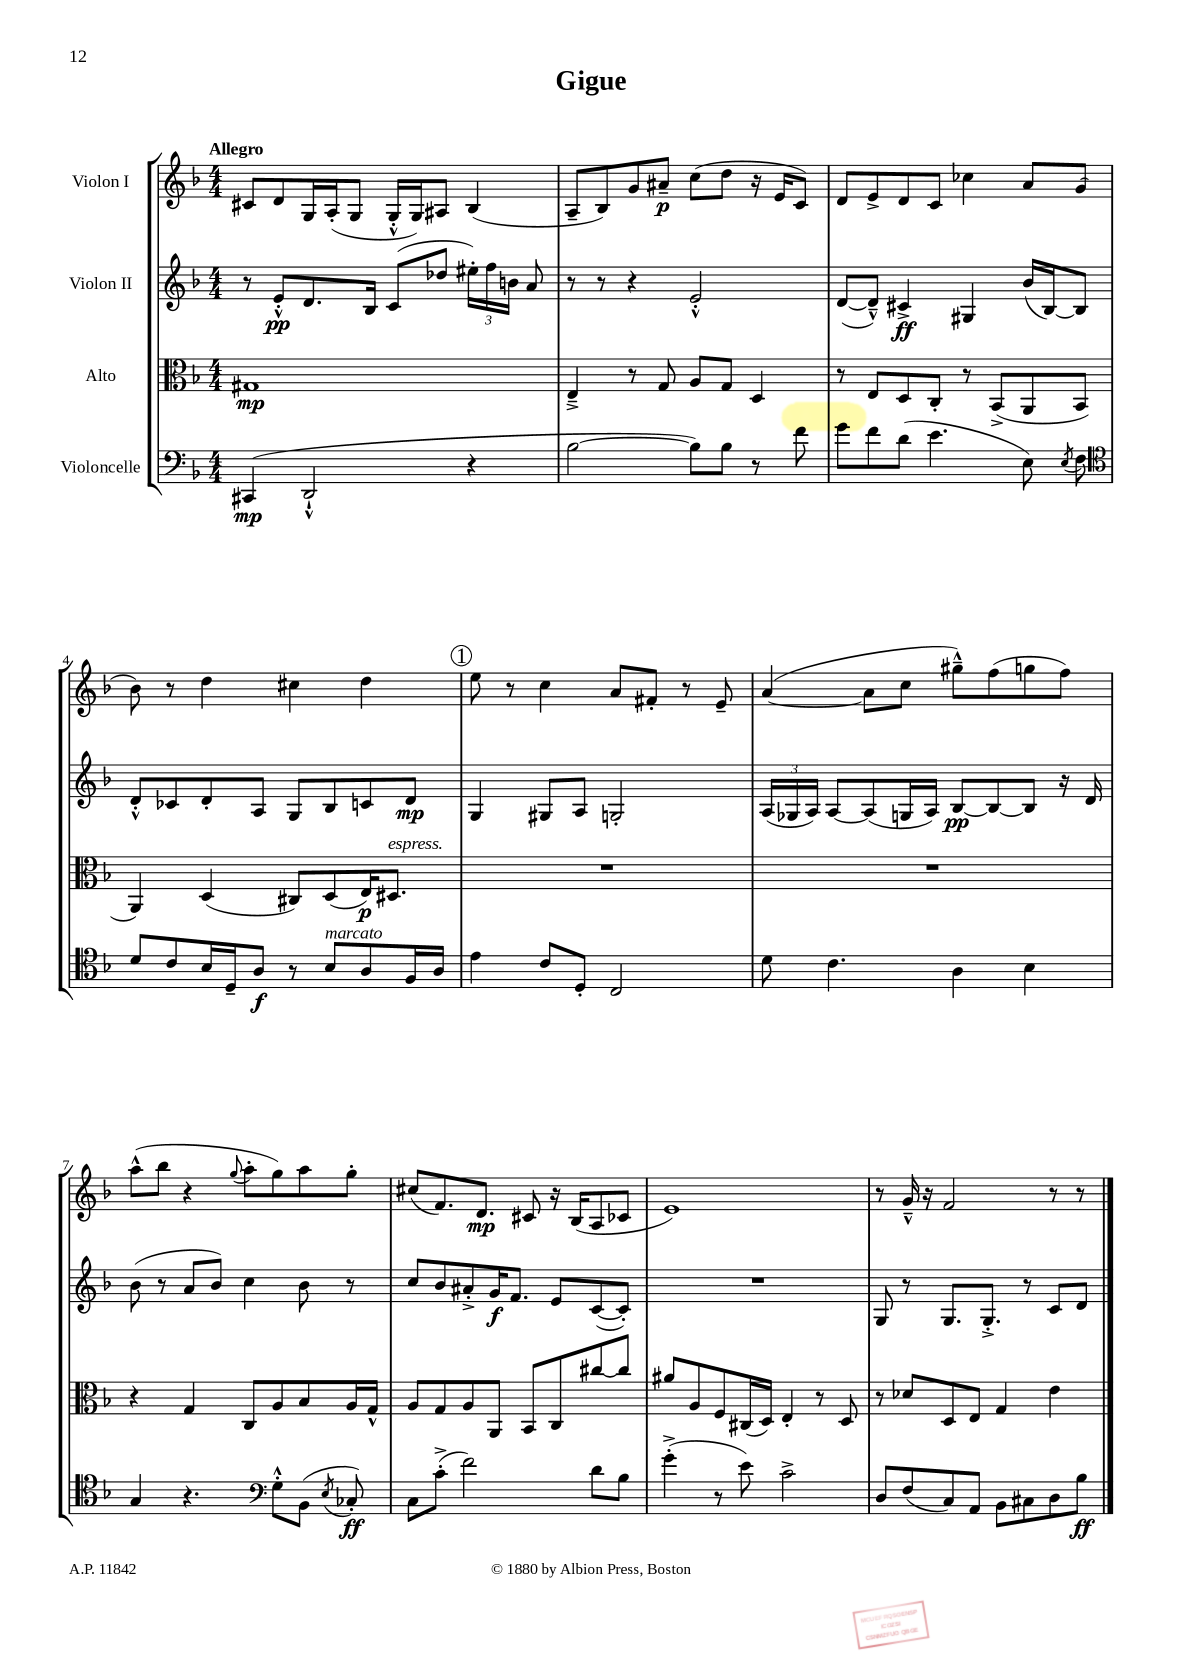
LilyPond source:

\header { title = "Gigue" }
<<
\new StaffGroup <<
\new Staff = "s0" \with { instrumentName = "Violon I" } {
    \clef treble \key f \major \numericTimeSignature \time 4/4 \tempo "Allegro"
    \autoBeamOff cis'8[ d'8 g16 a16-.( g8] g16[-.-^ g16) ais8] bes4( |
    a8[-- bes8) g'8 ais'8]--\p c''8[( d''8] r16 e'16[ c'8]) |
    d'8[ e'8-> d'8 c'8] ces''4 a'8[ g'8]( |
    bes'8) r8 d''4 cis''4 d''4 |
    \mark \markup { \circle "1" } e''8 r8 c''4 a'8[ fis'8]-. r8 e'8-- |
    a'4~( a'8[ c''8] gis''8[---^) f''8( g''8 f''8]) |
    a''8[-^( bes''8] r4 \appoggiatura { g''8 } a''8[-. g''8) a''8 g''8]-. |
    cis''8[( f'8.) d'8.]\mp cis'8 r16 bes16[( a8 ces'8] |
    e'1) |
    r8 g'16---^ r16 f'2 r8 r8 \bar "|." |
}
\new Staff = "s1" \with { instrumentName = "Violon II" } {
    \clef treble \key f \major \numericTimeSignature \time 4/4
    \autoBeamOff r8 e'8[-.-^\pp d'8. bes16] c'8[( des''8] \tuplet 3/2 { eis''16[-.) f''16 b'16] } a'8 |
    r8 r8 r4 e'2-.-^ |
    d'8[~( d'8]---^) cis'4->\ff gis4 bes'16[( bes16~) bes8] |
    d'8[-.-^ ces'8 d'8-. a8] g8[ bes8 c'8 d'8]\mp |
    \mark \markup { \circle "1" } g4 gis8[ a8] g2-. |
    \tuplet 3/2 { a16[( ges16 a16]) } a8[~ a8( g16 a16]) bes8[~\pp bes8~ bes8] r16 d'16 |
    bes'8( r8 a'8[ bes'8]) c''4 bes'8 r8 |
    c''8[ bes'8 ais'8-.-> g'16\f f'8.] e'8[ c'8~( c'8]-.) |
    R1 |
    g8 r8 g8.[ g8.]-.-> r8 c'8[ d'8] \bar "|." |
}
\new Staff = "s2" \with { instrumentName = "Alto" } {
    \clef alto \key f \major \numericTimeSignature \time 4/4
    \autoBeamOff gis1\mp |
    e4---> r8 g8 a8[ g8] d4 |
    r8 e8[ d8 c8]-. r8 bes,8[->( a,8 bes,8] |
    a,4) d4( cis8[) d8( e16\p) dis8.]^\markup { \italic "espress." } |
    \mark \markup { \circle "1" } R1 |
    R1 |
    r4 g4 c8[ a8 bes8 a16 g16]-^ |
    a8[ g8 a8 a,8] bes,8[ c8 cis''8~ cis''8] |
    ais'8[ a8 f8 cis16( d16]) e4-. r8 d8 |
    r8 des'8[ d8 e8] g4 e'4 \bar "|." |
}
\new Staff = "s3" \with { instrumentName = "Violoncelle" } {
    \clef bass \key f \major \numericTimeSignature \time 4/4
    \autoBeamOff cis,4\mp( d,2-!-^ r4 |
    bes2~ bes8[) bes8] r8 f'8 |
    g'8[ f'8 d'8]( e'4. e8) \acciaccatura { e8 } f8 |
    \clef tenor d'8[ c'8 bes16 d16-- a8]\f r8 bes8[^\markup { \italic "marcato" } a8 f16 a16] |
    \mark \markup { \circle "1" } e'4 c'8[ d8]-. c2 |
    d'8 c'4. a4 bes4 |
    g4 r4. \clef bass g8[-.-^ bes,8]( \acciaccatura { e8 } ces8-.\ff) |
    c8[ c'8]-.->( f'2) d'8[ bes8] |
    g'4-.->( r8 e'8) c'2-> |
    d8[ f8( c8) a,8] bes,8[ cis8 d8 bes8]\ff \bar "|." |
}
>>
>>
